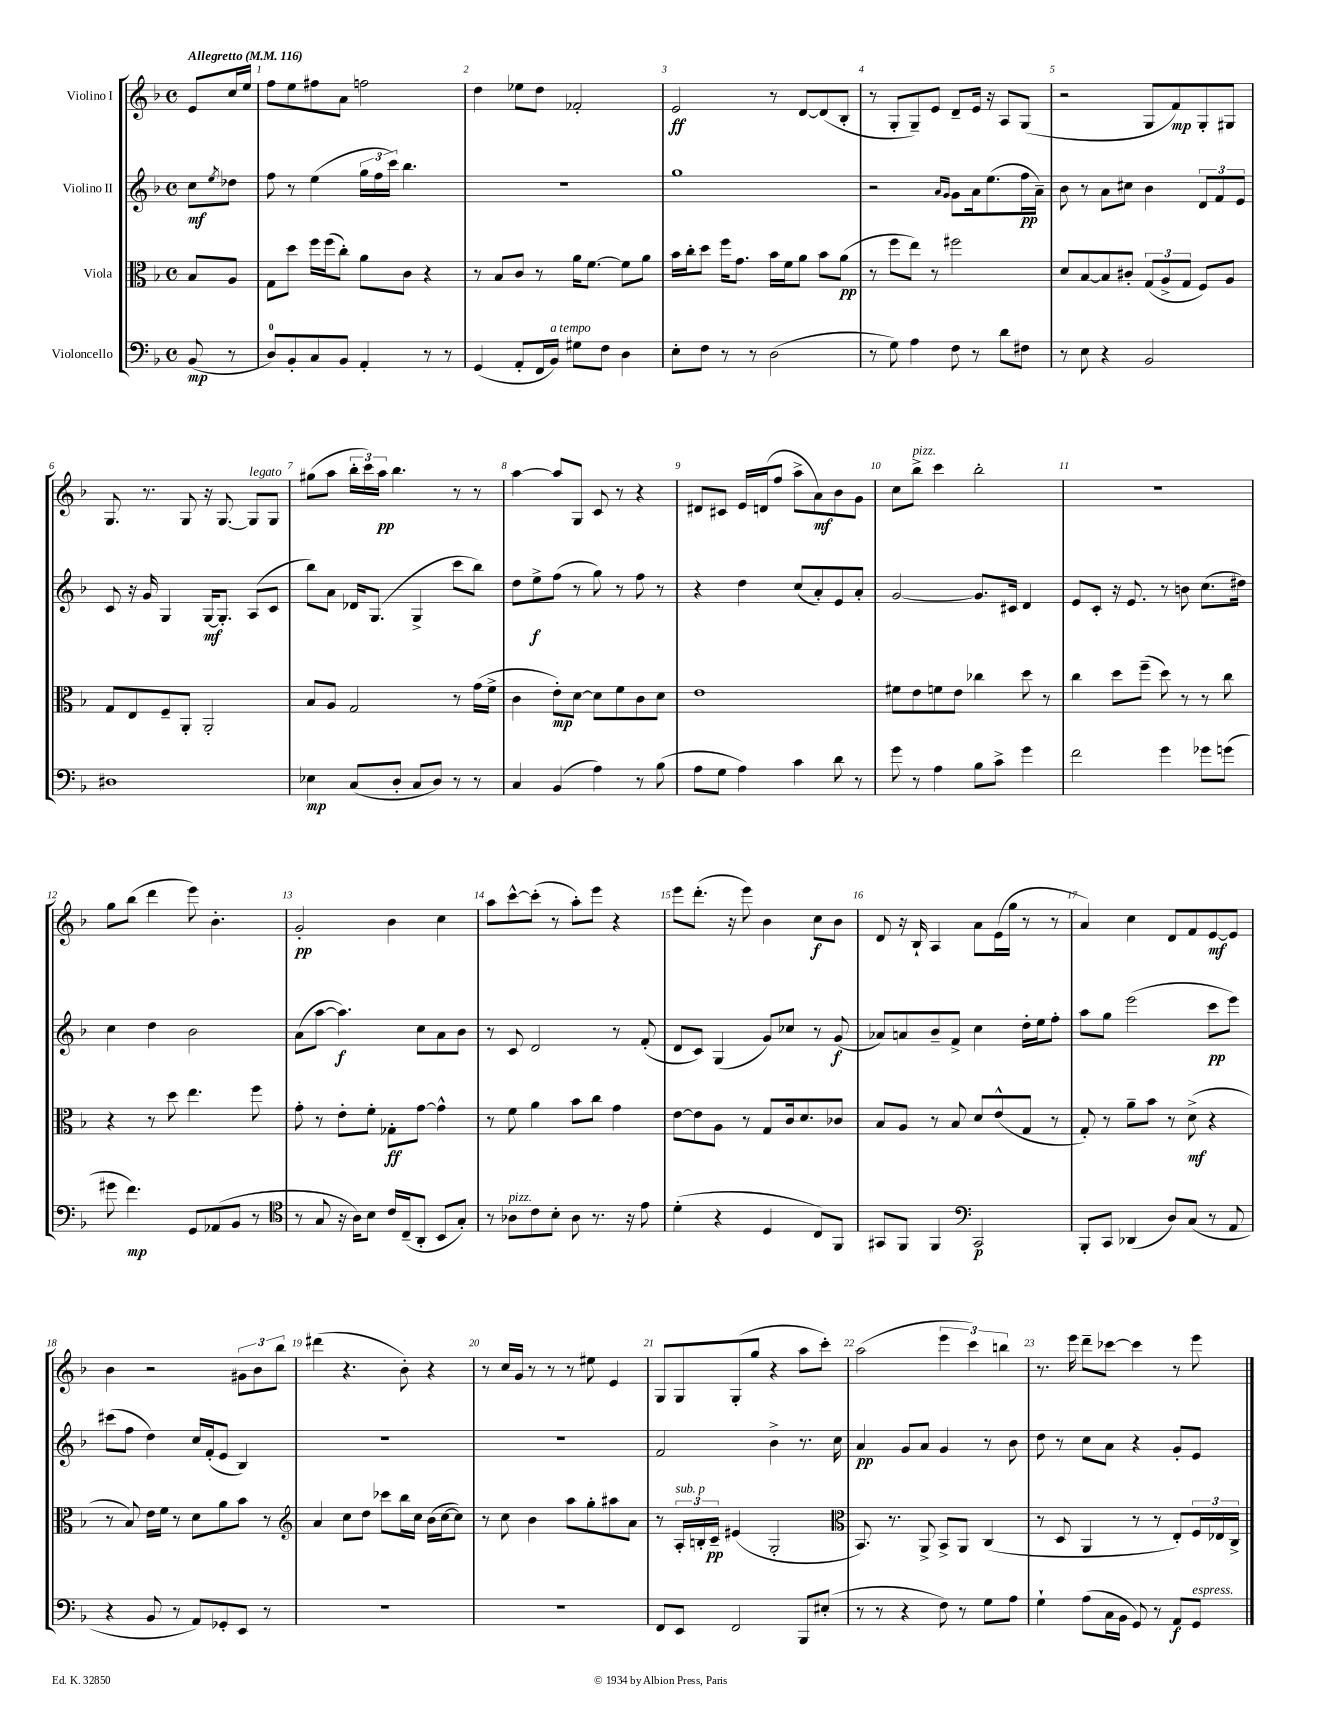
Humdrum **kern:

**kern	**dynam	**kern	**dynam	**kern	**dynam	**kern	**dynam
*part4	*part4	*part3	*part3	*part2	*part2	*part1	*part1
*staff4	*staff4	*staff3	*staff3	*staff2	*staff2	*staff1	*staff1
*I"Violoncello	*	*I"Viola	*	*I"Violino II	*	*I"Violino I	*
*clefF4	*	*clefC3	*	*clefG2	*	*clefG2	*
*k[b-]	*	*k[b-]	*	*k[b-]	*	*k[b-]	*
*M4/4	*	*M4/4	*	*M4/4	*	*M4/4	*
*met(c)	*	*met(c)	*	*met(c)	*	*met(c)	*
*MM116	*	*MM116	*	*MM116	*	*MM116	*
=	=	=	=	=	=	=	=
!	!	!	!	!	!	!LO:TX:a:B:t=Allegretto	!
(8BB-/	mp	8B-/L	.	8cc\L	mf	8e/L	.
.	.	.	.	8qee/	.	.	.
8r	.	8A/J	.	8dd-X\J	.	16cc/L	.
.	.	.	.	.	.	16ee/JJ	.
=1	=1	=1	=1	=1	=1	=1	=1
8D/L)	.	8G\L	.	8ff\	.	8ff\L	.
8BB-'/	.	8dd\J	.	8r	.	8ee\	.
8C/	.	16ff\LL	.	(4ee\	.	8ff#X\	.
.	.	(16ff\J	.	.	.	.	.
8BB-/J	.	8cc'\J)	.	.	.	8a\J	.
4AA'/	.	8a\L	.	24gg\LL	.	2ffn\	.
.	.	.	.	24ff\	.	.	.
.	.	.	.	24ccc\JJ)	.	.	.
.	.	8c\J	.	4.bb-\	.	.	.
8r	.	4r	.	.	.	.	.
8r	.	.	.	.	.	.	.
=2	=2	=2	=2	=2	=2	=2	=2
(4GG/	.	8r	.	1r	.	4dd\	.
.	.	8B-/L	.	.	.	.	.
8AA'/L	.	8c/J	.	.	.	8ee-X\L	.
16FF/L	.	8r	.	.	.	8dd\J	.
!LO:TX:a:i:t=a tempo	!	!	!	!	!	!	!
16BB-/JJ)	.	.	.	.	.	.	.
8G#X\L	.	16a\KL	.	.	.	2f-X'/	.
.	.	[8.f\J	.	.	.	.	.
8F\J	.	.	.	.	.	.	.
4D\	.	8f\L]	.	.	.	.	.
.	.	8a\J	.	.	.	.	.
=3	=3	=3	=3	=3	=3	=3	=3
8E'\L	.	16b-\LL	.	1gg	.	2e/	ff
.	.	16cc'\J	.	.	.	.	.
8F\J	.	8dd\J	.	.	.	.	.
8r	.	16ff\KL	.	.	.	.	.
.	.	8.g\J	.	.	.	.	.
8r	.	.	.	.	.	.	.
(2D\	.	16b-\LL	.	.	.	8r	.
.	.	16f\J	.	.	.	.	.
.	.	8a\J	.	.	.	[8d/L	.
.	.	8b-\L	.	.	.	(8d/]	.
.	.	(8a\J	pp	.	.	8B-'/J	.
=4	=4	=4	=4	=4	=4	=4	=4
8r	.	8r	.	2r	.	8r	.
8G\)	.	8ff\L	.	.	.	8G'/L	.
4A\	.	8ee\J)	.	.	.	8G~/)	.
.	.	8r	.	.	.	8e/J	.
.	.	.	.	16qqa/LL	.	.	.
.	.	.	.	16qqg/JJ	.	.	.
8F\	.	2ff#X\	.	8g\L	.	8d~/L	.
8r	.	.	.	16a\k	.	16e/Jk	.
.	.	.	.	(8.ee\	.	16r	.
8d\L	.	.	.	.	.	8A/L	.
8F#X\J	.	.	.	16ff\L	pp	(8G/J	.
.	.	.	.	16a~\JJ)	.	.	.
=5	=5	=5	=5	=5	=5	=5	=5
8r	.	8d/L	.	8b-\	.	2r	.
8E\	.	[8B-/	.	8r	.	.	.
4r	.	8B-/]	.	8a\L	.	.	.
.	.	8c#X'/J	.	8cc#X\J	.	.	.
2BB-/	.	(12G/L	.	4b-\	.	8G/L	.
.	.	12A^/	.	.	.	.	.
.	.	.	.	.	.	8f/)	mp
.	.	12G/J	.	.	.	.	.
.	.	8F/L)	.	12d/L	.	8G'/	.
.	.	.	.	12f/	.	.	.
.	.	8A/J	.	.	.	8G#X/J	.
.	.	.	.	12e/J	.	.	.
!!LO:LB:g=z
=6	=6	=6	=6	=6	=6	=6	=6
1D#X	.	8G/L	.	8c/	.	8.G/	.
.	.	8E/	.	16r	.	.	.
.	.	.	.	16g/	.	8.r	.
.	.	8F~/	.	4G/	.	.	.
.	.	8AA'/J	.	.	.	8G/	.
.	.	2AA'/	.	[16G/KL	mf	16r	.
.	.	.	.	8.G'/J]	.	[8.G/	.
!	!	!	!	!	!	!LO:TX:a:i:t=legato	!
.	.	.	.	(8A/L	.	8G/L]	.
.	.	.	.	8c/J	.	8G/J	.
=7	=7	=7	=7	=7	=7	=7	=7
4E-X\	mp	8B-/L	.	8bb-\L)	.	(8gg#X\L	.
.	.	8A/J	.	8a\J	.	8aa\J	.
(8C/L	.	2G/	.	16d-X/KL	.	24bb-'\LL	.
.	.	.	.	.	.	24ccc\)	.
.	.	.	.	(8.G/J	.	.	.
.	.	.	.	.	.	24aa\JJ	pp
8D'/J	.	.	.	.	.	4.bb-\	.
8C/L	.	.	.	4G^/	.	.	.
8D/J)	.	.	.	.	.	.	.
8r	.	8r	.	8ccc\L	.	8r	.
8r	.	(16g\LL	.	8bb-\J)	.	8r	.
.	.	16f^\JJ	.	.	.	.	.
=8	=8	=8	=8	=8	=8	=8	=8
4C/	.	4c\	.	8dd\L	.	[4aa\	.
.	.	.	.	8ee^\	f	.	.
(4BB-/	.	8e'\L)	mp	(8ff\J	.	8aa/L]	.
.	.	[8d\J	.	8r	.	8G/J	.
4A\)	.	8d\L]	.	8gg\)	.	8c/	.
.	.	8f\	.	8r	.	8r	.
8r	.	8c\	.	8ff\	.	4r	.
(8B-\	.	8d\J	.	8r	.	.	.
=9	=9	=9	=9	=9	=9	=9	=9
8A\L	.	1e	.	4r	.	8d#X/L	.
8G\J	.	.	.	.	.	8c#X/J	.
4A\)	.	.	.	4dd\	.	16e/LL	.
.	.	.	.	.	.	(16dn/J	.
.	.	.	.	.	.	8ff/J	.
4c\	.	.	.	(8cc/L	.	8aa^\L	.
.	.	.	.	8a'/)	.	8a\)	mf
8d\	.	.	.	8e/	.	8b-\	.
8r	.	.	.	8a'/J	.	8g\J	.
=10	=10	=10	=10	=10	=10	=10	=10
8g\	.	8f#X\L	.	[2g/	.	8cc\L	.
!	!	!	!	!	!	!LO:TX:a:i:t=pizz.	!
8r	.	8e\	.	.	.	8bb-^\J	.
4A\	.	8fn\	.	.	.	4ccc\	.
.	.	8e\J	.	.	.	.	.
8B-\L	.	4cc-X\	.	8.g/L]	.	2bb-'\	.
8c^\J	.	.	.	.	.	.	.
.	.	.	.	16c#X/Jk	.	.	.
4g\	.	8dd\	.	4d/	.	.	.
.	.	8r	.	.	.	.	.
=11	=11	=11	=11	=11	=11	=11	=11
2f\	.	4cc\	.	8e/L	.	1r	.
.	.	.	.	8c'/J	.	.	.
.	.	8dd\L	.	16r	.	.	.
.	.	.	.	8.e/	.	.	.
.	.	(8ff~\J	.	.	.	.	.
4g\	.	8dd\)	.	8r	.	.	.
.	.	8r	.	8bn\	.	.	.
8g-X\L	.	8r	.	(8.cc\L	.	.	.
(8gn\J	.	8cc\	.	.	.	.	.
.	.	.	.	16dd#X\Jk)	.	.	.
!!LO:LB:g=z
=12	=12	=12	=12	=12	=12	=12	=12
8g#X\	.	4r	.	4cc\	.	8gg\L	.
4.f\)	mp	.	.	.	.	(8bb-\J	.
.	.	8r	.	4dd\	.	4ddd\	.
.	.	8dd\	.	.	.	.	.
8GG/L	.	4.ee\	.	2b-\	.	8eee\)	.
(8AA-X/	.	.	.	.	.	4.b-'\	.
8BB-/J	.	.	.	.	.	.	.
8r	.	8ff\	.	.	.	.	.
=13	=13	=13	=13	=13	=13	=13	=13
*clefC4	*	*	*	*	*	*	*
8r	.	8g'\	.	(8a\L	.	2g'/	pp
8G/	.	8r	.	[8aa\J	.	.	.
16r	.	8e'\L	.	4.aa\])	f	.	.
16A\KL)	.	.	.	.	.	.	.
8B-\J	.	8f'\J	.	.	.	.	.
16c/LL	.	8G-X'\L	ff	.	.	4b-\	.
(16C~/J	.	.	.	.	.	.	.
8AA'/J	.	[8g\J	.	8cc\L	.	.	.
8BB-/L	.	4g^^\]	.	8a\	.	4cc\	.
8G'/J)	.	.	.	8b-\J	.	.	.
=14	=14	=14	=14	=14	=14	=14	=14
8r	.	8r	.	8r	.	8aa\L	.
!LO:TX:a:i:t=pizz.	!	!	!	!	!	!	!
8A-X\L	.	8f\	.	8c/	.	[8ccc^^\	.
8c\	.	4a\	.	2d/	.	(8ccc'\J]	.
8B-'\J	.	.	.	.	.	8r	.
8A-\	.	8b-\L	.	.	.	8aa'\L)	.
8.r	.	8cc\J	.	.	.	8eee\J	.
.	.	4g\	.	8r	.	4r	.
16r	.	.	.	.	.	.	.
8e\	.	.	.	(8f'/	.	.	.
=15	=15	=15	=15	=15	=15	=15	=15
(4d'\	.	[8e\L	.	8d/L	.	8eee\L	.
.	.	8e\]	.	8c/J)	.	(8.ddd'\J	.
4r	.	8A\J	.	(4G/	.	.	.
.	.	.	.	.	.	16r	.
.	.	8r	.	.	.	8eee\)	.
4D/	.	8G/L	.	8g/L)	.	4b-\	.
.	.	16c/k	.	8cc-X/J	.	.	.
.	.	8.d/	.	.	.	.	.
8C/L)	.	.	.	8r	.	8cc\L	f
8FF/J	.	8c-X/J	.	(8g/	f	8b-\J	.
=16	=16	=16	=16	=16	=16	=16	=16
8GG#X/L	.	8B-/L	.	8a-X/L)	.	8d/	.
8FF/J	.	8A/J	.	8an/	.	16r	.
.	.	.	.	.	.	16B-`/	.
4FF/	.	8r	.	8b-~/	.	4A/	.
.	.	8B-/	.	8f^/J	.	.	.
*clefF4	*	*	*	*	*	*	*
2CC/	p	8d/L	.	4cc\	.	8a\L	.
.	.	(8e^^/	.	.	.	(16e\L	.
.	.	.	.	.	.	16gg\JJ	.
.	.	8G/J	.	16dd'\LL	.	8r	.
.	.	.	.	16ee\J	.	.	.
.	.	8r	.	8ff'\J	.	8r	.
=17	=17	=17	=17	=17	=17	=17	=17
8BBB-'/L	.	8G'/)	.	8aa\L	.	4a/)	.
8CC/J	.	8r	.	8gg\J	.	.	.
(4DD-X/	.	8a~\L	.	(2eee\	.	4cc\	.
.	.	8b-\J	.	.	.	.	.
8D/L)	.	8r	.	.	.	8d/L	.
(8C/J	.	(8d^\	mf	.	.	8f/	.
8r	.	4r	.	8ccc\L	pp	[8e/	mf
8AA/	.	.	.	8eee\J)	.	8e/J]	.
!!LO:LB:g=z
=18	=18	=18	=18	=18	=18	=18	=18
4r	.	8r	.	(8ccc#X\L	.	4b-\	.
.	.	8B-/)	.	8ff\J	.	.	.
8BB-/	.	16e\LL	.	4dd\)	.	2r	.
.	.	16f\JJ	.	.	.	.	.
8r	.	8r	.	.	.	.	.
8AA/L)	.	8d\L	.	16cc/LL	.	.	.
.	.	.	.	(16f'/J	.	.	.
8GG-X'/	.	8a\	.	8e/J	.	.	.
8EE/J	.	8b-\J	.	4B-/)	.	12g#X\L	.
.	.	.	.	.	.	12b-\	.
8r	.	8r	.	.	.	.	.
.	.	.	.	.	.	12bb-\J	.
=19	=19	=19	=19	=19	=19	=19	=19
*	*	*clefG2	*	*	*	*	*
1r	.	4a/	.	1r	.	(4ddd#X\	.
.	.	8cc\L	.	.	.	4.r	.
.	.	8dd\J	.	.	.	.	.
.	.	8ccc-X\L	.	.	.	.	.
.	.	16bb-\L	.	.	.	8b-'\)	.
.	.	16cc\JJ	.	.	.	.	.
.	.	(16b-\LL	.	.	.	4r	.
.	.	[16cc\J	.	.	.	.	.
.	.	8cc\J])	.	.	.	.	.
=20	=20	=20	=20	=20	=20	=20	=20
1r	.	8r	.	1r	.	8r	.
.	.	8cc\	.	.	.	16cc/LL	.
.	.	.	.	.	.	16g/JJ	.
.	.	4b-\	.	.	.	8r	.
.	.	.	.	.	.	8r	.
.	.	8aa\L	.	.	.	8r	.
.	.	8gg'\	.	.	.	8ee#X\	.
.	.	8aa#X\	.	.	.	4e/	.
.	.	8a\J	.	.	.	.	.
=21	=21	=21	=21	=21	=21	=21	=21
8FF/L	.	8r	.	2f/	.	8G/L	.
!	!	!LO:TX:a:i:t=sub. p	!	!	!	!	!
8EE/J	.	24A'/LL	.	.	.	8G/	.
.	.	24Bn'/	.	.	.	.	.
.	.	24c~/JJ	pp	.	.	.	.
2FF/	.	(4e#X/	.	.	.	(8G'/	.
.	.	.	.	.	.	8gg/J	.
.	.	2G'/	.	4b-^\	.	4r	.
8BBB-/L	.	.	.	8.r	.	8aa\L	.
(8E#X'/J	.	.	.	.	.	8ccc'\J)	.
.	.	.	.	16cc\	.	.	.
=22	=22	=22	=22	=22	=22	=22	=22
*	*	*clefC3	*	*	*	*	*
8r	.	8.BB-/)	.	4a/	pp	(2aa\	.
8r	.	.	.	.	.	.	.
.	.	8.r	.	.	.	.	.
4r	.	.	.	8g/L	.	.	.
.	.	8AA^/	.	8a/J	.	.	.
8F\)	.	8BB-^/L	.	4g/	.	6eee\	.
8r	.	8AA/J	.	.	.	.	.
.	.	.	.	.	.	6ccc\)	.
8G\L	.	(4C/	.	8r	.	.	.
.	.	.	.	.	.	6bbn\	.
8A\J	.	.	.	8b-\	.	.	.
=23	=23	=23	=23	=23	=23	=23	=23
4G`\	.	8r	.	8dd\	.	8.r	.
.	.	8D/	.	8r	.	.	.
.	.	.	.	.	.	16eee\	.
(8A\L	.	4AA/	.	8cc\L	.	8ddd~\L	.
16C\L	.	.	.	8a\J	.	[8ccc-X\J	.
16BB-\JJ	.	.	.	.	.	.	.
8GG/)	.	8r	.	4r	.	4ccc-\]	.
8r	.	8r	.	.	.	.	.
8AA/L	f	8E'/L)	.	8g'/L	.	8r	.
!LO:TX:a:i:t=espress.	!	!	!	!	!	!	!
8GG/J	.	24F/L	.	8e/J	.	8eee\	.
.	.	24E-X/	.	.	.	.	.
.	.	24C^/JJ	.	.	.	.	.
==	==	==	==	==	==	==	==
*-	*-	*-	*-	*-	*-	*-	*-
